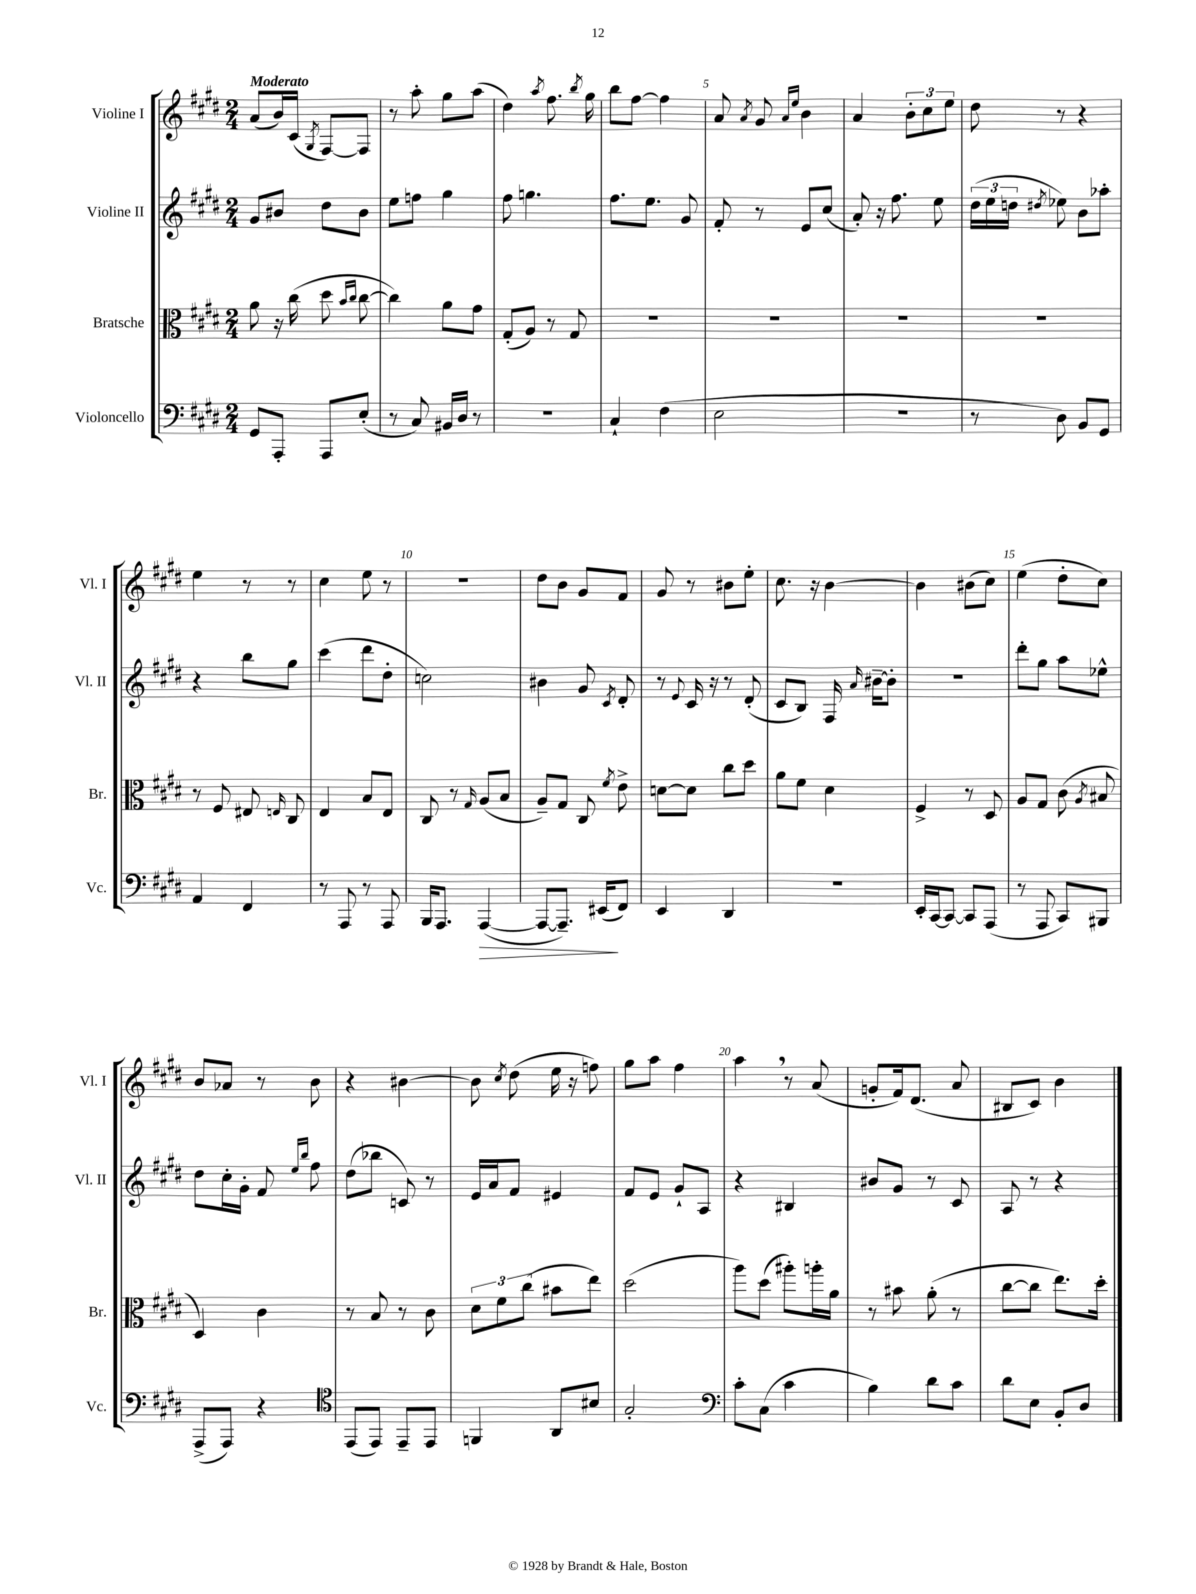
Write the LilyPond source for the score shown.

<<
\new StaffGroup <<
\new Staff = "s0" \with { instrumentName = "Violine I" shortInstrumentName = "Vl. I" } {
    \clef treble \key e \major \numericTimeSignature \time 2/4 \tempo "Moderato"
    \autoBeamOff a'8[( b'16) cis'16]( \acciaccatura { gis8 } fis8[~) fis8] |
    r8 a''8-. gis''8[ a''8]( |
    dis''4) \acciaccatura { a''8 } fis''8. \acciaccatura { b''8 } gis''16 |
    b''8[ fis''8]~ fis''4 |
    a'8 \acciaccatura { a'8 } gis'8 \grace { a'16[ e''16] } b'4 |
    a'4 \tuplet 3/2 { b'8[-. cis''8 e''8] } |
    dis''8 r8 r4 |
    e''4 r8 r8 |
    cis''4 e''8 r8 |
    r2 |
    dis''8[ b'8] gis'8[ fis'8] |
    gis'8 r8 bis'8[ e''8]-. |
    cis''8. r16 b'4~ |
    b'4 bis'8[( cis''8]) |
    e''4( dis''8[-. cis''8]) |
    b'8[ aes'8] r8 b'8 |
    r4 bis'4~ |
    bis'8 \acciaccatura { cis''8 } dis''8( e''16 r16 f''8) |
    gis''8[ a''8] fis''4 |
    a''4 \breathe r8 a'8( |
    g'8[-. fis'16) dis'8.]( a'8 |
    bis8[ cis'8]) b'4 \bar "|." |
}
\new Staff = "s1" \with { instrumentName = "Violine II" shortInstrumentName = "Vl. II" } {
    \clef treble \key e \major \numericTimeSignature \time 2/4
    \autoBeamOff gis'8[ bis'8] dis''8[ bis'8] |
    e''8[ f''8] gis''4 |
    fis''8 g''4. |
    fis''8.[ e''8.] gis'8 |
    fis'8-. r8 e'8[ cis''8]( |
    a'8-.) r16 fis''8. e''8 |
    \tuplet 3/2 { dis''16[( e''16 d''16] } \acciaccatura { dis''8 } ees''8) b'8[ aes''8]-. |
    r4 b''8[ gis''8] |
    cis'''4( dis'''8[ dis''8]-. |
    c''2) |
    bis'4 gis'8 \acciaccatura { cis'8 } dis'8-. |
    r8 \appoggiatura { e'8 } cis'16 r16 r8 dis'8-.( |
    cis'8[ b8]) fis16 \grace { a'16 } bis'16[~-- bis'8]-. |
    r2 |
    dis'''8[-. gis''8] a''8[ ees''8]-^ |
    dis''8[ cis''16-. gis'16]-. fis'8 \grace { e''16[ b''16] } fis''8 |
    dis''8[( bes''8] c'8) r8 |
    e'16[ a'16 fis'8] eis'4 |
    fis'8[ e'8] gis'8[-! a8] |
    r4 bis4 |
    bis'8[ gis'8] r8 cis'8 |
    a8 r8 r4 \bar "|." |
}
\new Staff = "s2" \with { instrumentName = "Bratsche" shortInstrumentName = "Br." } {
    \clef alto \key e \major \numericTimeSignature \time 2/4
    \autoBeamOff a'8 r16 cis''16( dis''8 \grace { b'16[ cis''16] } cis''8~ |
    cis''4) a'8[ gis'8] |
    gis8[-.( a8]) r8 gis8 |
    R2 |
    R2 |
    R2 |
    R2 |
    r8 fis8 eis8 \grace { e16 } cis8 |
    e4 b8[ e8] |
    cis8 r8 \grace { gis16 } a8[( b8] |
    a8[--) gis8] cis8 \acciaccatura { fis'8 } e'8-> |
    d'8[~ d'8] cis''8[ dis''8] |
    a'8[ fis'8] dis'4 |
    fis4-> r8 dis8 |
    a8[ gis8] cis'8( \acciaccatura { a8 } bis8 |
    dis4) cis'4 |
    r8 b8 r8 cis'8 |
    \tuplet 3/2 { dis'8[ fis'8 cis''8]( } bis'8[ e''8]) |
    dis''2( |
    a''8[) dis''8]( ais''8[-.) a''16-. a'16] |
    r8 bis'8 a'8-.( r8 |
    cis''8[~ cis''8] e''8.[) dis''16]-. \bar "|." |
}
\new Staff = "s3" \with { instrumentName = "Violoncello" shortInstrumentName = "Vc." } {
    \clef bass \key e \major \numericTimeSignature \time 2/4
    \autoBeamOff gis,8[ a,,8]-. a,,8[ e8]-.( |
    r8 cis8) bis,16[ dis16] r8 |
    r2 |
    cis4-! fis4( |
    e2 |
    R2 |
    r8 dis8) b,8[ gis,8] |
    a,4 fis,4 |
    r8 a,,8 r8 a,,8 |
    b,,16[ a,,8.] a,,4~\>( |
    a,,8[~ a,,8.]--) eis,16[\!( fis,8]) |
    e,4 dis,4 |
    R2 |
    e,16[-. cis,16~ cis,8]~ cis,8[ a,,8]( |
    r8 a,,8 cis,8[) bis,,8] |
    a,,8[->( a,,8]) r4 |
    \clef tenor e,8[( e,8]) e,8[-- e,8] |
    f,4 a,8[ bis8] |
    gis2-. |
    \clef bass cis'8[-. cis8]( cis'4 |
    b4) dis'8[ cis'8] |
    dis'8[ e8] b,8[-. dis8] \bar "|." |
}
>>
>>
\layout { \context { \Score \override BarNumber.break-visibility = ##(#f #t #t) barNumberVisibility = #(every-nth-bar-number-visible 5) } }
